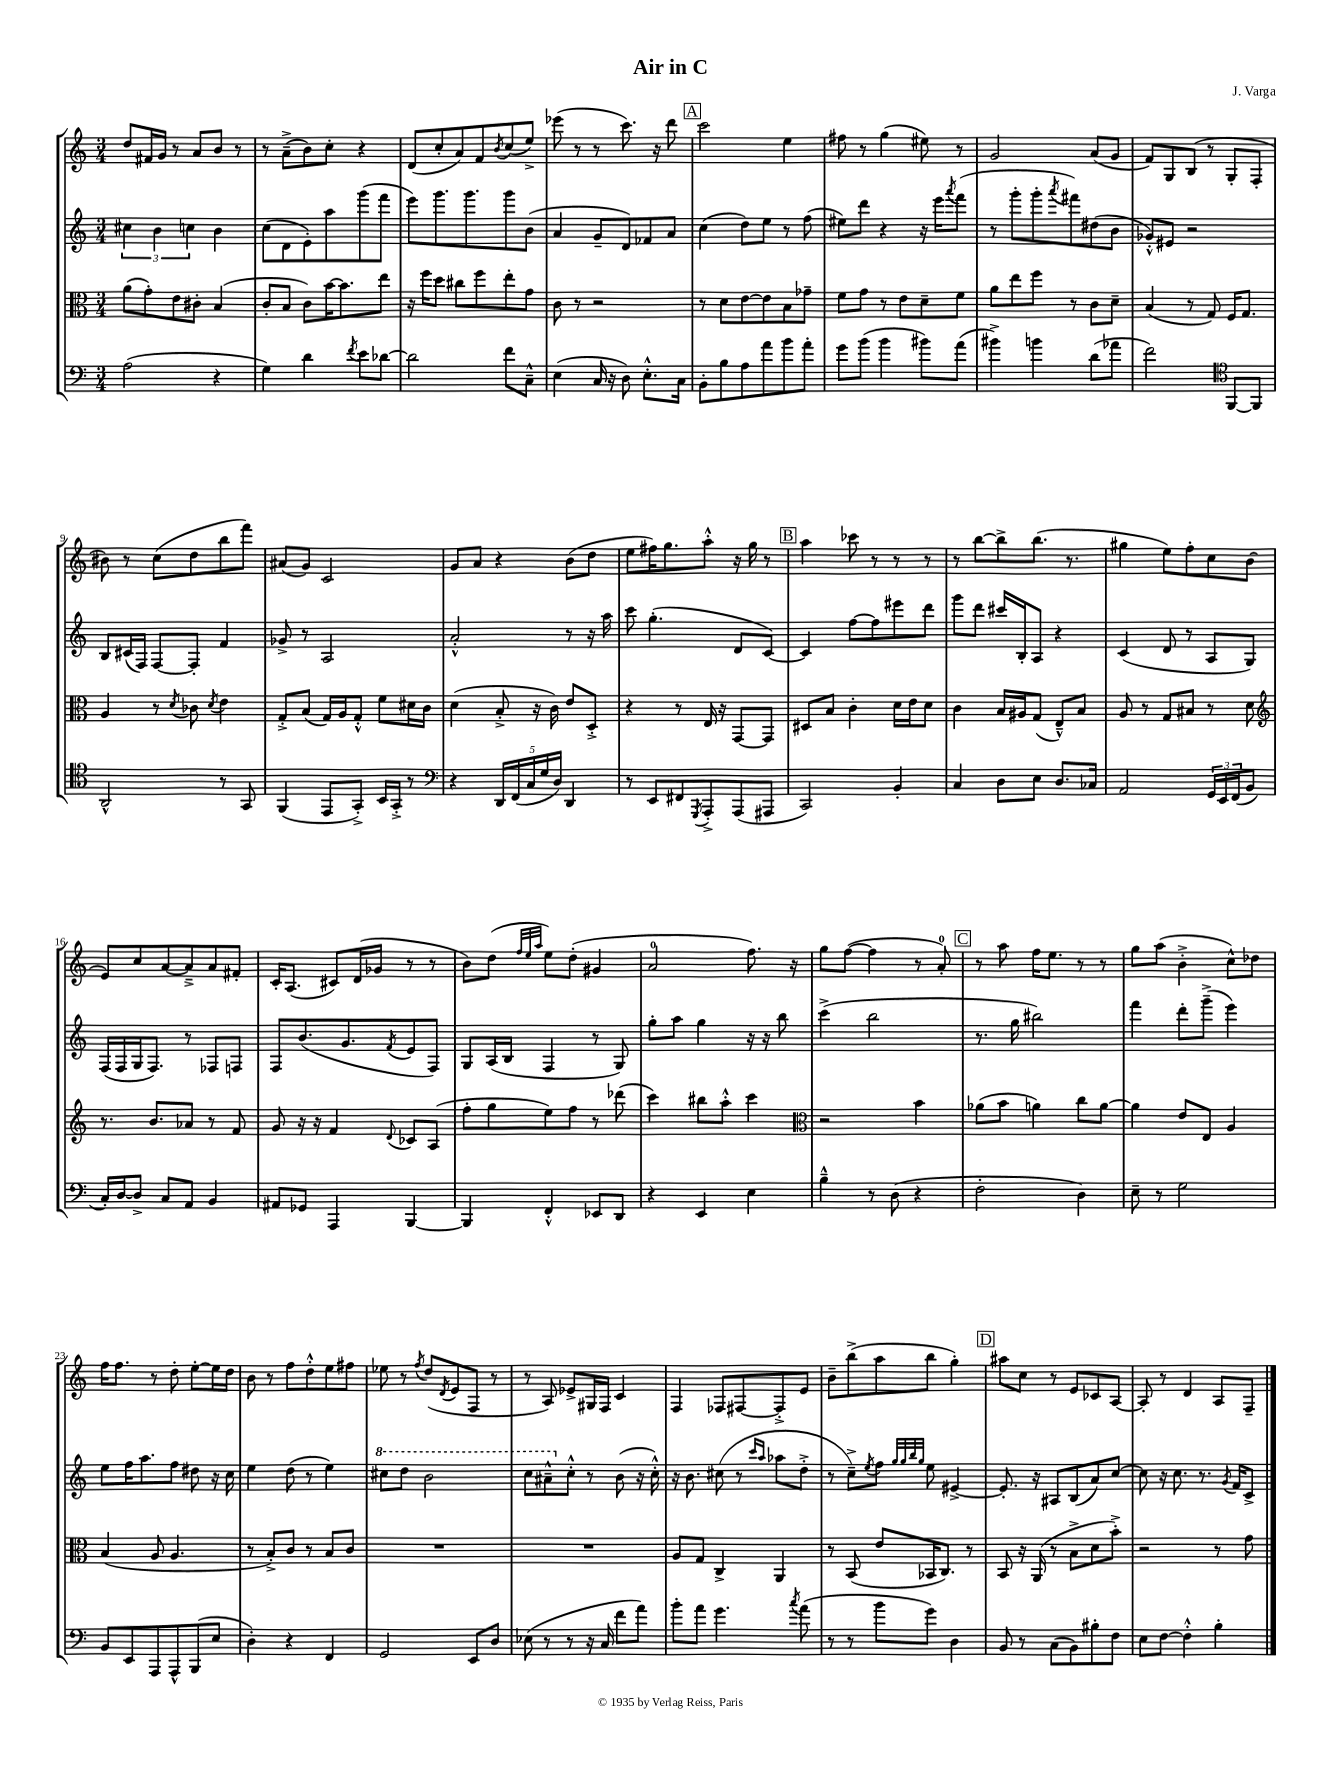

**kern	**kern	**kern	**kern
*staff4	*staff3	*staff2	*staff1
*clefF4	*clefC3	*clefG2	*clefG2
*k[]	*k[]	*k[]	*k[]
*M3/4	*M3/4	*M3/4	*M3/4
(2A\	(8a\L	6cc#\	8dd/L
.	8g'\)	.	16f#/L
.	.	6b\	.
.	.	.	16g/JJ
.	8e\	.	8r
.	.	6cc\	.
.	8c#'\J	.	8a/L
4r	(4B/	4b\	8b/J
.	.	.	8r
=	=	=	=
4G\)	8c'/L	(8cc\L	8r
.	8B/J	8d\	(8a~^\L
4d\	8c\L)	8e'\)	8b\)
.	[16b\K	8aa\	8cc'\J
.	8.b\]	.	.
8qf/	.	.	.
8e\L	.	(8ggg\	4r
[8d-\J	8ee\J	8fff\J	.
=	=	=	=
2d-\]	16r	8eee\L)	(8d/L
.	16ff\LK	.	.
.	8dd\J	8.ggg\	8cc'/
.	8cc#\L	.	8a/)
.	.	8.ggg\	.
.	8ff\	.	8f/
.	.	.	8qb/
8f\L	8ee'\	8ggg\	(8cc/
8C~^^\J	8g\J	(8b\J	8ee^/J)
=	=	=	=
(4E\	8c\	4a/	(8eee-\
.	8r	.	8r
16C/	2r	8g~/L	8r
16r	.	.	.
8D\)	.	8d/)	8.ccc\)
8.E'^^\L	.	8f-/	.
.	.	.	16r
.	.	8a/J	8ddd\
16C\Jk	.	.	.
=	=	=	=
8BB'\L	8r	(4cc\	2ccc\
8B\	8d\L	.	.
8A\	[8e\	8dd\L)	.
8a\	8e\]	8ee\J	.
8b\	8B\	8r	4ee\
8a'\J	8g-~\J	(8ff\	.
=	=	=	=
8g\L	8f\L	8ee#\L)	8ff#\
(8b\J	8g\J	8ddd\J	8r
4b\	8r	4r	(4gg\
.	8e\L	.	.
8b#\L)	8d~\	16r	8ee#\)
.	.	16eee\LK	.
.	.	8qaaa/	.
(8a\J	8f\J	(8fff\J	8r
=	=	=	=
4b#^\)	8a\L	8r	2g/
.	8ee\	8ggg'\L	.
4b\	8ff\J	8ggg'\	.
.	.	8qaaa/	.
.	8r	8fff#\)	.
(8d\L	8c\L	(8dd#\	(8a/L
8a-\J	8d~\J	8b\J	8g/J
=	=	=	=
2f\)	(4B/	8g-'^^/L)	8f/L)
.	.	8e#/J	8G/
.	8r	2r	(8B/J
.	8G/)	.	8r
*clefC4	*	*	*
[8FF/L	16F/LK	.	8G'/L
.	8.G/J	.	.
8FF/]J	.	.	8F'/J
=	=	=	=
2AA^^/	4A/	8B/L	8b#\)
.	.	(16c#/L	8r
.	.	16F/JJ)	.
.	8r	[8F/L	(8cc\L
.	8qd/	.	.
.	8c-\	8F'/]J	8dd\
.	8qd/	.	.
8r	4e\	4f/	8bb\
8GG/	.	.	8fff\J)
=	=	=	=
(4FF/	8G'^/L	8g-^/	(8a#/L
.	(8B/J	8r	8g/J)
8EE/L	16G/LL)	2A/	2c/
.	16A/J	.	.
8GG'^/J)	8G'^^/J	.	.
16BB/LL	8f\L	.	.
16GG'^/JJ	.	.	.
8r	16d#\L	.	.
.	16c\JJ	.	.
=	=	=	=
*clefF4	*	*	*
4r	(4d\	2a'^^/	8g/L
.	.	.	8a/J
20DD/LL	8B'^/	.	4r
(20FF/	.	.	.
20C/	.	.	.
.	16r	.	.
20G/	.	.	.
.	16c\)	.	.
20D/JJ)	.	.	.
4DD/	8e/L	8r	(8b\L
.	8D'^/J	16r	8dd\J
.	.	16aa\	.
=	=	=	=
8r	4r	8ccc\	8ee\L
8EE/L	.	(4.gg'\	16ff#\K)
.	.	.	8.gg\
8FF#/	8r	.	.
8qGGG/	.	.	.
8AAA'^/	16E/	.	8aa'^^\J
.	16r	.	.
(8AAA/	[8GG/L	8d/L	16r
.	.	.	16gg\
8AAA#/J	8GG/]J	[8c/J)	8r
=	=	=	=
2CC/)	8D#/L	4c/]	4aa\
.	8B/J	.	.
.	4c'\	[8ff\L	8ccc-\
.	.	8ff\]	8r
4BB'/	16d\LL	8eee#\	8r
.	16e\J	.	.
.	8d\J	8ddd\J	8r
=	=	=	=
4C/	4c\	8ggg\L	8r
.	.	8ddd\J	[8bb\L
8D\L	16B/LL	16ccc#/LL	8bb^\]
.	16A#/J	16B'/J	.
8E\J	(8G/J	8A/J	(8.bb\J
8.D/L	8E~^^/L)	4r	.
.	.	.	8.r
.	8B/J	.	.
16C-/Jk	.	.	.
=	=	=	=
2AA/	8A/	(4c/	4gg#\
.	8r	.	.
.	8G/L	8d/	8ee\L)
.	8B#/J	8r	8ff'\
24GG/LL	8r	8A/L	8cc\
24EE/	.	.	.
(24FF/J	.	.	.
8BB/J	8d\	8G/J)	(8b\J
=	=	=	=
*	*clefG2	*	*
16C'/LL)	8.r	(16F/LL	8e/L)
[16D/J	.	16F/	.
8D^/]J	.	16G/J	8cc/
.	8.b/L	8.F/J)	.
8C/L	.	.	[8a/
8AA/J	8a-/J	8r	8a~^/]
4BB/	8r	8F-/L	8a/
.	8f/	8F/J	8f#'/J
=	=	=	=
8AA#/L	8g/	8F/L	16c'/LK
.	.	.	(8.A/J
8GG-/J	16r	(8.b/	.
.	16r	.	.
4AAA/	4f/	.	8c#/L)
.	.	8.g/	.
.	.	.	(16d/L
.	.	.	16g-/JJ
.	8qqd/	8qf/	.
[4BBB/	8c-/L	8e/	8r
.	(8A/J	8F/J)	8r
=	=	=	=
4BBB/]	8ff'\L	8G/L	8b\L)
.	8gg\	(16A/L	(8dd\J
.	.	16B/JJ	.
.	.	.	32qqff/LLL
.	.	.	32qqee/
.	.	.	32qqaa/JJJ
4FF'^^/	8ee\)	4F/	8ee\L)
.	8ff\J	.	(8dd'\J
8EE-/L	8r	8r	4g#/
8DD/J	(8ddd-\	8G/)	.
=	=	=	=
4r	4ccc\)	8gg'\L	2a/
.	.	8aa\J	.
4EE/	8bb#\L	4gg\	.
.	8aa'^^\J	.	.
4E\	4ccc\	16r	8.ff\)
.	.	16r	.
.	.	8bb\	.
.	.	.	16r
=	=	=	=
*	*clefC3	*	*
4B~^^\	2r	(4ccc^\	8gg\L
.	.	.	([8ff\J
8r	.	2bb\	4ff\]
(8D\	.	.	.
4r	4b\	.	8r
.	.	.	8a'/)
=	=	=	=
2F'\	(8a-\L	8.r	8r
.	8b\J	.	8aa\
.	.	16gg\	.
.	4a\)	2bb#\)	16ff\LK
.	.	.	8.ee\J
4D\)	8cc\L	.	8r
.	[8a\J	.	8r
=	=	=	=
8E~\	4a\]	4fff\	8gg\L
8r	.	.	(8aa\J
2G\	8e/L	8ddd'\L	4b'^\
.	8E/J	(8ggg~^\J	.
.	4A/	4eee\)	8cc^^\L)
.	.	.	8dd-\J
=	=	=	=
8BB/L	(4B/	8ee\L	16ff\LK
.	.	.	8.ff\J
8EE/	.	16ff\K	.
.	.	8.aa\	.
8AAA/	8A/	.	8r
8AAA^^/	4.A/	8ff\J	8dd'\
(8BBB/	.	8dd#\	[8ee'\L
8E/J	.	16r	16ee\]L
.	.	16cc\	16dd\JJ
=	=	=	=
4D'\)	8r	4ee\	8b\
.	8B'^/L)	.	8r
4r	8c/J	(8dd\	8ff\L
.	8r	8r	8dd'^^\
4FF/	8B/L	4ee\)	8ee\
.	8c/J	.	8ff#\J
=	=	=	=
2GG/	2.r	8ccc#\L	8ee-\
.	.	8ddd\J	8r
.	.	.	8qff/
.	.	2bb\	(8dd/L
.	.	.	8qd/
.	.	.	8e/
8EE/L	.	.	8F/J
8D/J	.	.	8r
=	=	=	=
(8E-\	2.r	8ccc\L	8r
8r	.	8aa#~^^\	8A/)
8r	.	8cc'^^\J	8e-^/L
16r	.	8r	16G#/L
16C/	.	.	16F/JJ
8f\L	.	(8b\	4c/
8a\J)	.	16r	.
.	.	16cc'^^\)	.
=	=	=	=
8b'\L	8A/L	16r	4F/
.	.	8.b\	.
8a\J	8G/J	.	.
4.g\	4C^/	(8cc#\	8F-/L
.	.	8r	[8F#/
.	.	16qqccc/LL	.
.	.	16qqaa/JJ	.
.	4AA/	8aa-\L	8F#'^/]
8qcc/	.	.	.
(8a\	.	8dd'^\J	8e/J
=	=	=	=
8r	8r	8r	8b~\L
8r	(8BB/	8cc~^\L)	(8bb^\
.	.	8qee/	.
8b\L	8e/L	8ff\J	8aa\
.	.	32qqgg/LLL	.
.	.	32qqgg/	.
.	.	32qqbb/	.
.	.	32qqgg/JJJ	.
8g\J)	16BB-/K	8ee\	8bb\J
.	8.C/J)	.	.
4D\	.	[4e#^/	4gg'\)
.	8r	.	.
=	=	=	=
8BB/	8BB/	8.e#'/]	8aa#\L
8r	16r	.	8cc\J
.	(16AA/	16r	.
(8C\L	8r	8A#/L	8r
8BB\)	8B^\L	(8B/	8e/L
8B#'\	8d\	8a/)	8c-/
8F\J	8b'^\J)	[8cc/J	[8A/J
=	=	=	=
8E\L	2r	8cc\]	8A'/]
[8F\J	.	16r	8r
.	.	8.cc\	.
4F'^^\]	.	.	4d/
.	.	8.r	.
4B'\	8r	.	8A/L
.	.	8qg/	.
.	.	16f/LK	.
.	8g\	8c^/J	8F~/J
==	==	==	==
*-	*-	*-	*-
